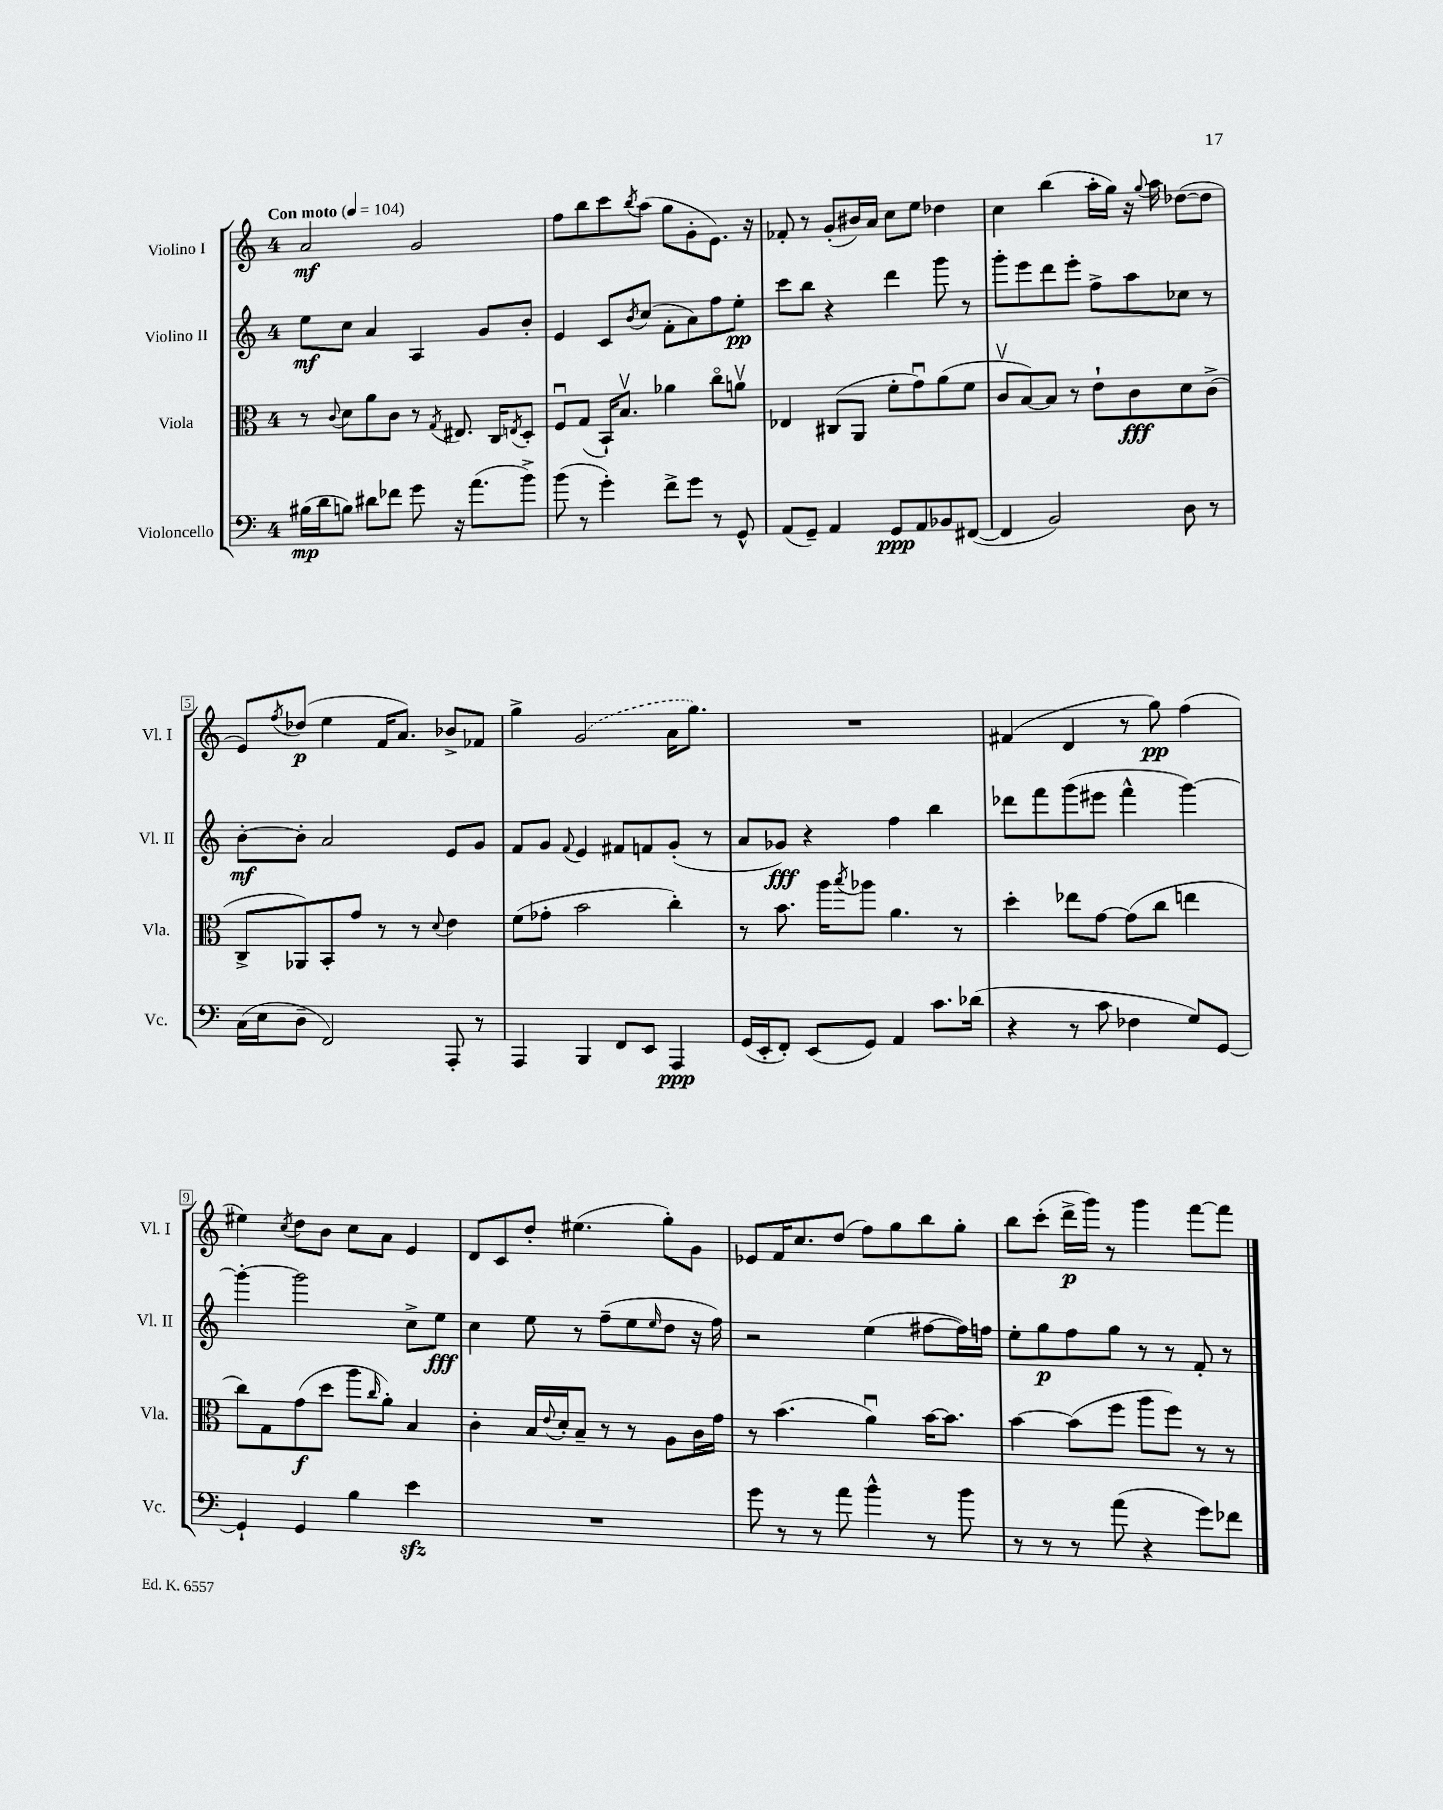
<<
\new StaffGroup <<
\new Staff = "s0" \with { instrumentName = "Violino I" shortInstrumentName = "Vl. I" } {
    \clef treble \key c \major \once \override Staff.TimeSignature.style = #'single-digit \time 4/4 \tempo "Con moto" 4 = 104
    a'2\mf g'2 |
    f''8 b''8 c'''8 \acciaccatura { b''8 } a''8( g''8 g'8-. e'8.) r16 |
    fes'8-. r8 g'8-.( bis'16) a'16 c''8 e''8 des''4 |
    c''4 b''4( a''16-. g''16) r16 \appoggiatura { g''8 } a''16 des''8~( des''8 |
    e'8) \acciaccatura { f''8 } des''8\p( e''4 f'16 a'8.) bes'8-> fes'8 |
    g''4-> \once \slurDashed g'2( a'16 g''8.) |
    R1 |
    fis'4( d'4 r8 g''8\pp) f''4( |
    eis''4) \acciaccatura { c''8 } d''8 b'8 c''8 a'8 e'4 |
    d'8 c'8 d''8-. eis''4.( g''8-.) g'8 |
    ees'8 f'16 c''8. d''8( f''8) g''8 b''8 g''8-. |
    b''8 c'''8-.( d'''16->\p g'''16) r8 g'''4 f'''8~ f'''8 \bar "|." |
}
\new Staff = "s1" \with { instrumentName = "Violino II" shortInstrumentName = "Vl. II" } {
    \clef treble \key c \major \once \override Staff.TimeSignature.style = #'single-digit \time 4/4
    e''8\mf c''8 a'4 a4 g'8 b'8-. |
    e'4 c'8 \acciaccatura { b'8 } c''8( f'8-. a'8) f''8 e''8-.\pp |
    c'''8 b''8 r4 d'''4 g'''8 r8 |
    g'''8-. e'''8 d'''8 e'''8-. f''8-> a''8 ces''8 r8 |
    b'8~-.\mf b'8-. a'2 e'8 g'8 |
    f'8 g'8 \appoggiatura { f'8 } e'4 fis'8 f'8 g'8-.( r8 |
    a'8 ges'8\fff) r4 f''4 b''4 |
    des'''8 f'''8 g'''8( eis'''8 f'''4-^ g'''4~) |
    g'''4~-. g'''2 c''8-> e''8\fff |
    c''4 e''8 r8 f''8--( e''8 \grace { e''16 } d''8 r16 f''16) |
    r2 e''4( fis''8~ fis''16) f''16 |
    e''8-. g''8\p f''8 g''8 r8 r8 f'8-. r8 \bar "|." |
}
\new Staff = "s2" \with { instrumentName = "Viola" shortInstrumentName = "Vla." } {
    \clef alto \key c \major \once \override Staff.TimeSignature.style = #'single-digit \time 4/4
    r8 \appoggiatura { c'8 } d'8 a'8 c'8 r8 \acciaccatura { g8 } eis8. c16 \acciaccatura { e8 } d8-. |
    f8\downbow g8( b,16-!) b8.\upbow aes'4 c''8\flageolet a'8\upbow |
    ees4 cis8( a,8 f'8-. g'8\downbow) a'8( f'8 |
    c'8\upbow b8~) b8 r8 e'8-! c'8\fff d'8 c'8->( |
    c8-> aes,8) b,8-. g'8 r8 r8 \appoggiatura { d'8 } e'4 |
    f'8( ges'8-. b'2 c''4-.) |
    r8 b'8. a''16 \acciaccatura { b''8 } aes''8 a'4. r8 |
    d''4-. ees''8 g'8~ g'8( c''8 e''4 |
    c''8) g8 g'8\f( d''8 a''8 \grace { c''16 } a'8-.) b4 |
    c'4-. b16 \appoggiatura { e'8 } d'16-. b8-- r8 r8 a8 c'16 g'16 |
    r8 b'4.( a'4\downbow) b'16~ b'8. |
    b'4~ b'8( f''8 a''8 f''8) r8 r8 \bar "|." |
}
\new Staff = "s3" \with { instrumentName = "Violoncello" shortInstrumentName = "Vc." } {
    \clef bass \key c \major \once \override Staff.TimeSignature.style = #'single-digit \time 4/4
    bis16\mp( d'16 b8) dis'8 fes'8 g'8 r16 a'8.( b'8->) |
    b'8( r8 g'4-.) f'8-> g'8 r8 g,8-^ |
    a,8( g,8--) a,4 g,8\ppp a,8 bes,8 fis,8~( |
    fis,4 b,2) d8 r8 |
    c16( e16 d8-- f,2) a,,8-. r8 |
    a,,4 b,,4 f,8 e,8 a,,4\ppp |
    g,16( e,16-. f,8-.) e,8( g,8) a,4 c'8. des'16( |
    r4 r8 c'8 fes4 g8) g,8~ |
    g,4-! g,4 b4 e'4\sfz |
    R1 |
    g'8 r8 r8 a'8 b'4-^ r8 b'8 |
    r8 r8 r8 a'8( r4 g'8) fes'8 \bar "|." |
}
>>
>>
\layout { \context { \Score \override BarNumber.stencil = #(make-stencil-boxer 0.1 0.3 ly:text-interface::print) } }
